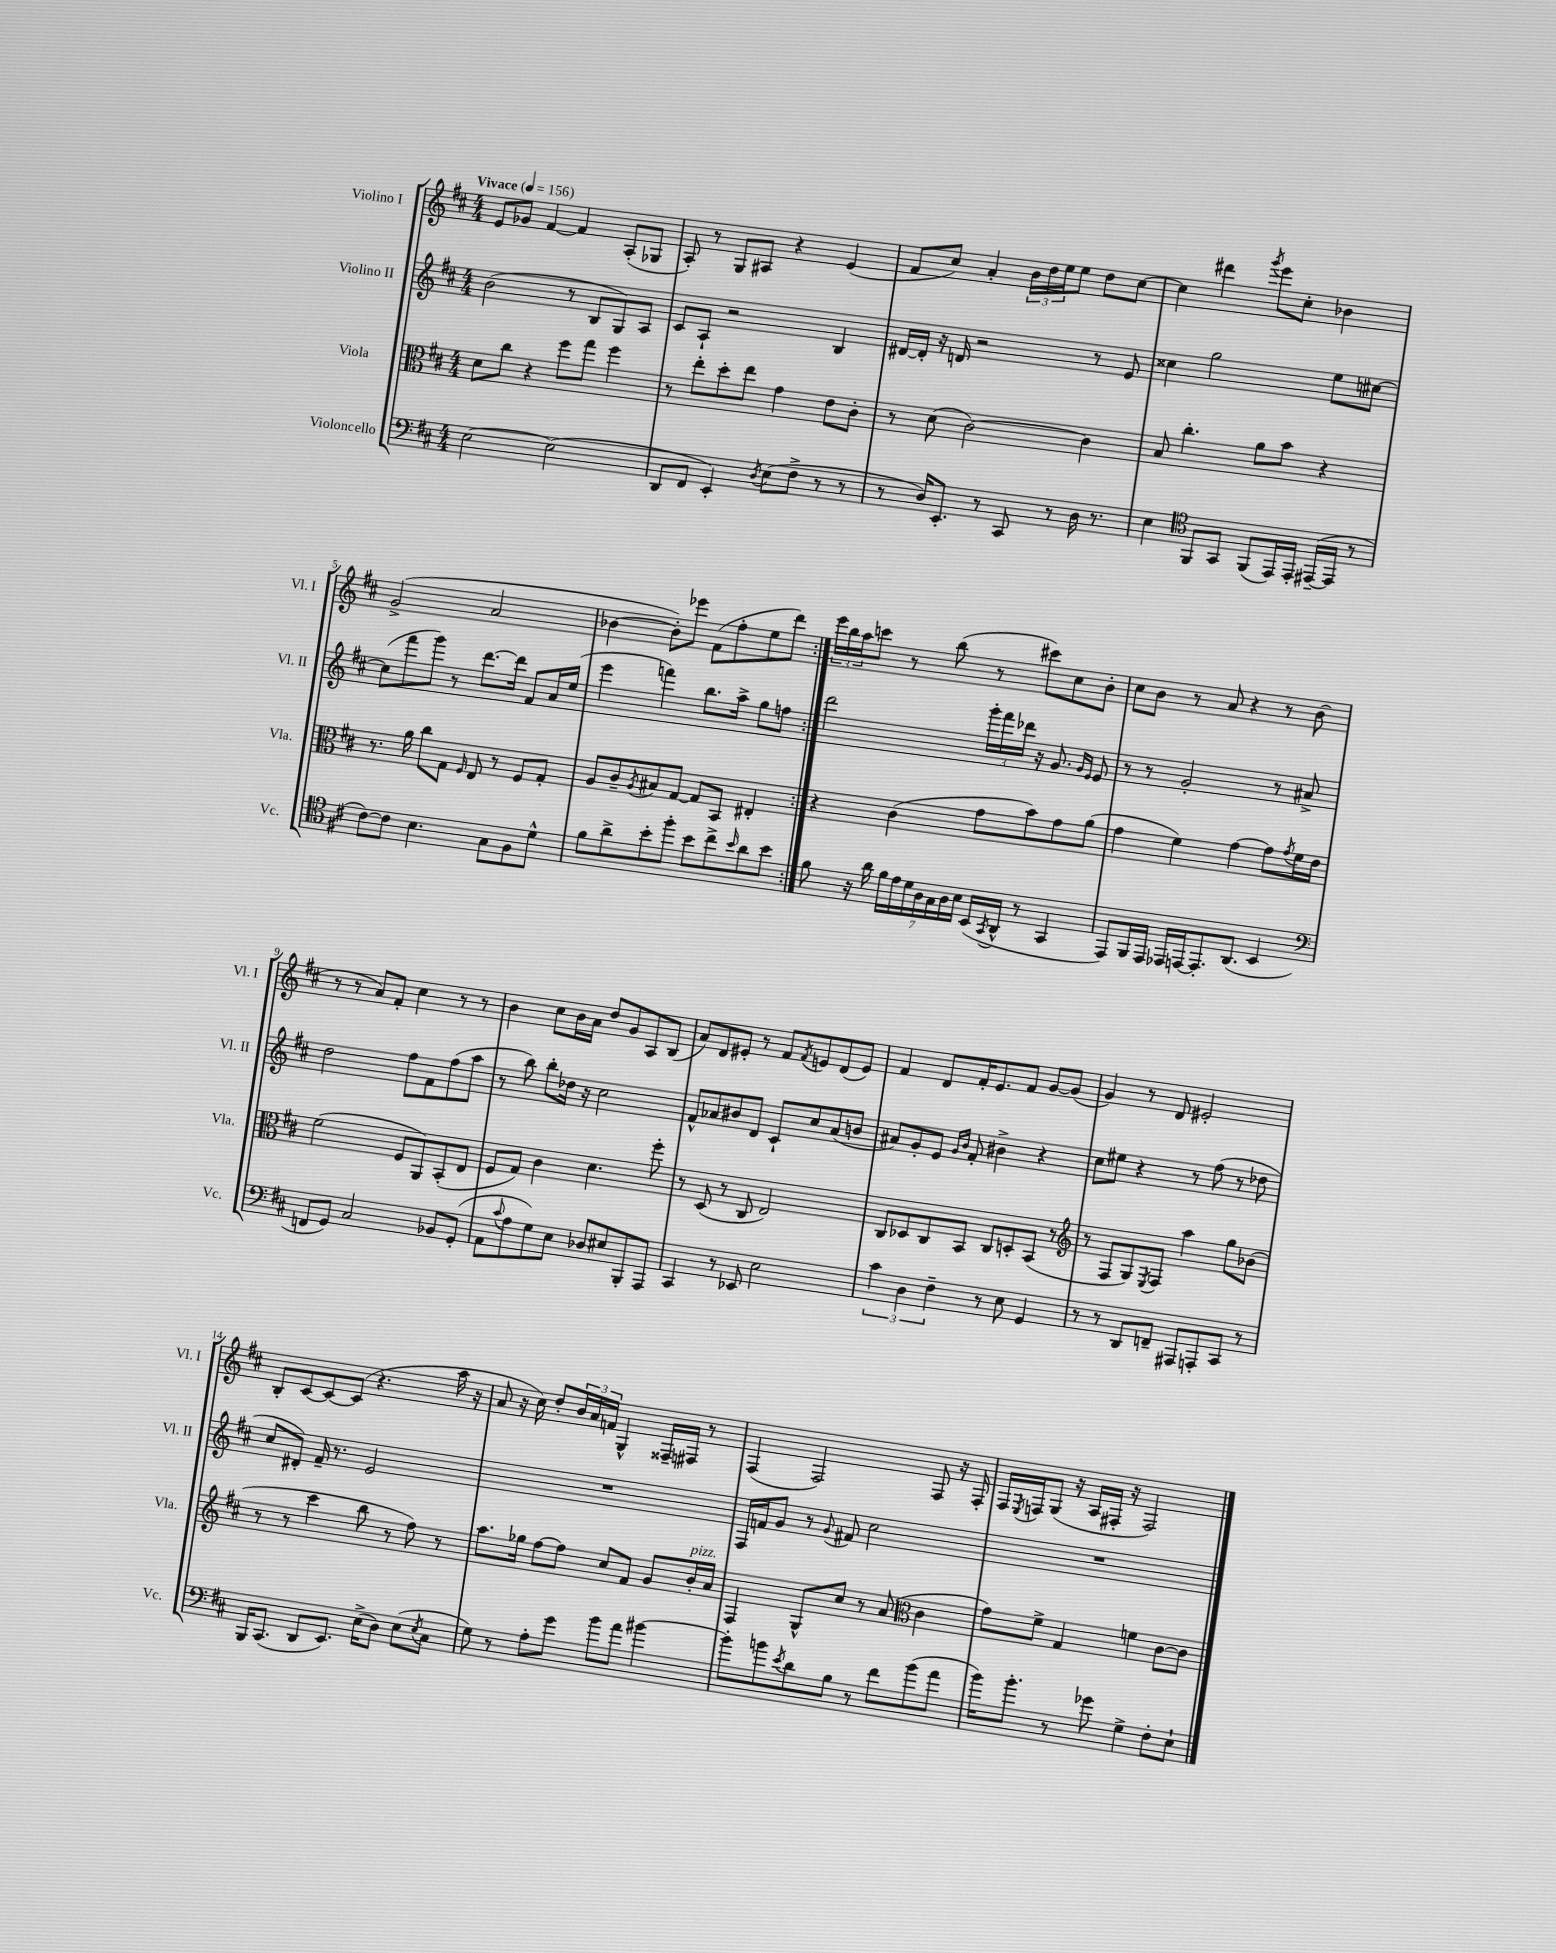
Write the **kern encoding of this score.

**kern	**kern	**kern	**kern
*staff4	*staff3	*staff2	*staff1
*clefF4	*clefC3	*clefG2	*clefG2
*k[f#c#]	*k[f#c#]	*k[f#c#]	*k[f#c#]
*M4/4	*M4/4	*M4/4	*M4/4
*MM156	*MM156	*MM156	*MM156
[2E	8d	(2b	8e
.	8cc#	.	8g-
.	4r	.	[4f#
(2E]	8ff#	8r	4f#]
.	8gg	8B	.
.	4ff#	8G)	(8A'
.	.	8A	8G-
=	=	=	=
8DD	8r	8c#	8A')
8FF#	8ee'	8A`	8r
4EE')	8dd'	2r	8G
.	8ee	.	8A#
8qD	.	.	.
(8E	4g	.	4r
8F#^	.	.	.
8r	8e	4B	(4e
8r	8c#'	.	.
=	=	=	=
8r	8r	[16d#	8f#
.	.	16d#']	.
16D)	(8d	16r	8cc#)
8.EE'	.	16d	.
.	[2c#)	2r	4a'
8r	.	.	.
8CC#	.	.	24b
.	.	.	24dd
.	.	.	24ee
8r	.	.	8ee
16D	4c#]	8r	8dd
8.r	.	.	.
.	.	8e	[8cc#
=	=	=	=
4E	8B	4cc##	4cc#]
.	4.cc#'	.	.
*clefC4	*	*	*
8FF#	.	2gg	4ddd#
8GG	.	.	.
.	.	.	8qggg
(8FF#	8a	.	8eee
16EE)	8b	.	8cc#'
16EE'	.	.	.
([16EE#~	4r	8ee	4b-
16EE#]	.	.	.
8r	.	[8cc#	.
=	=	=	=
[8c#)	8.r	(8cc#]	(2g^
8c#]	.	8fff#	.
.	16a	.	.
4.B	8cc#	8ggg)	.
.	8G	8r	.
.	16qqF#	.	.
.	8E	[8.ddd	2a
8G	8r	.	.
.	.	16ddd]	.
8F#	8F#	8f#	.
8d^^	8G'	16a	.
.	.	(16ee	.
=	=	=	=
8f#	8A	4eee	[4b-
8a^	8c#~	.	.
.	8qA	.	.
8b'	8B#	4fff)	8b-'])
8ff#'	[8G	.	8eee-
8b	8G]	8.bb	(8f#
8cc#^	8BB	.	8ff#'
.	.	16aa^	.
16qqb	.	.	.
8a	4E#'	8gg	8ee
8b	.	8ff	8ddd)
=:|!	=:|!	=:|!	=:|!
8f#	4r	2ddd	24eee
.	.	.	24bb
.	.	.	24aa
16r	.	.	8ccc
16a	.	.	.
28f#	(4c#	.	8r
28e	.	.	.
28d	.	.	.
28A	.	.	.
.	.	.	(8bb
28G	.	.	.
28A	.	.	.
28B	.	.	.
(16BB	8g	24ggg'	8r
.	.	24fff#	.
8qGG	.	.	.
16AA^^	.	.	.
.	.	24ddd-	.
8r	8b)	16r	8ccc#)
.	.	8.g	.
4GG	8g	.	8cc#
.	.	16qqg	.
.	.	16qqe	.
.	(8a	8e	8b'
=	=	=	=
8EE)	4g	8r	8cc#
16FF#	.	8r	8b
16EE	.	.	.
16EE-	4f#)	2g'	8r
[16EE	.	.	.
8.EE']	.	.	8a
.	[4g	.	4r
(8.AA	.	.	.
4BB	8g]	8r	8r
.	8qg	.	.
.	16f#	8a#^	(8b
.	16e	.	.
=	=	=	=
*clefF4	*	*	*
8FF	(2f#	2dd	8r
8GG)	.	.	8r
2C#	.	.	8a)
.	.	.	8f#'
.	8F#	8ff#	4cc#
.	8AA)	8f#	.
8BB-	(8BB'	(8ff#	8r
(8GG'	8E	8aa	8r
=	=	=	=
8AA	8F#	8r	4b
8qqc#	.	.	.
8A	8G)	8bb)	.
8G)	4c#	8bb'	8cc#
8E	.	16dd-	16b
.	.	16r	16a
8D-	4.d	2cc#	8dd
8E#	.	.	8g
8BBB'	.	.	8A
8AAA	8ff#'	.	(8B
=	=	=	=
4CC#	8r	8f#^^	8a)
.	(8D	8a-	8d
8r	8r	8b#	8e#'
8EE-	8C#	8d	8r
2E	2E)	8c#`	8f#
.	.	.	8qf#
.	.	8cc#	8e
.	.	(8a-	(8d
.	.	8b	8e)
=	=	=	=
6c#	8C#	8a#)	4f#
.	8D-	8g'	.
6D	.	.	.
.	8C#	8e	8d
6F#~	.	.	.
.	.	16qqg	.
.	.	16qqb	.
.	8BB	8f#'	16f#'
.	.	.	8.e
8r	8C#	4b#^	.
8E	8D'	.	8f#
4GG	(8BB	4r	[8g
.	8r	.	(8g]
=	=	=	=
*	*clefG2	*	*
8r	8r	8cc#	4g)
8r	8F#	8ee#	.
8DD	8G)	4r	8r
.	8qE	.	.
8FF~	8F#	.	8d
8AAA#	4aa	8r	2e#'
8AAA'	.	(8ff#	.
8CC#	8gg	8r	.
8r	(8b-	8dd-	.
=	=	=	=
16BBB	8r	8cc#	8B'
(8.CC#	.	.	.
.	8r	8d#')	[8c#
8DD	4ccc#	16f#~	8c#_
.	.	8.r	.
8.EE)	.	.	(8c#]
.	8bb	2e	4.r
(16E^	.	.	.
8D)	8r	.	.
(8E	8ff#)	.	.
8qE	.	.	.
8C#	8r	.	16aa
.	.	.	16r
=	=	=	=
8G)	8.aa	1r	8a
8r	.	.	16r
.	16gg-	.	16cc#)
8A'	[8ff#	.	8dd'
8g	8ff#]	.	24b
.	.	.	24a
.	.	.	24f
8b	8cc#	.	4G^^
8a	8f#	.	.
[4b#	8g	.	16F##~
.	.	.	16F#
.	16b'	.	8r
.	16a	.	.
=	=	=	=
8b#']	4F#	16F#	(4F#
.	.	16f	.
8b	.	8g	.
8qe	.	.	.
8d	8G^^	8r	2F#)
.	.	8qqg	.
8B	8cc#	8f#	.
8r	8r	2cc#	.
8f#	(8a	.	.
*	*clefC3	*	*
(8b	4c#	.	8F#
8a	.	.	16r
.	.	.	16F#'
=	=	=	=
16b)	8g)	1r	16F#
.	.	.	8qE
8.b'	.	.	16F
.	8f#^	.	(8G
8r	4G	.	16r
.	.	.	16A
8g-	.	.	16F#'
.	.	.	16r
4G^	4f	.	2F#)
8F#'	[8c#	.	.
8E`	8c#]	.	.
==	==	==	==
*-	*-	*-	*-
